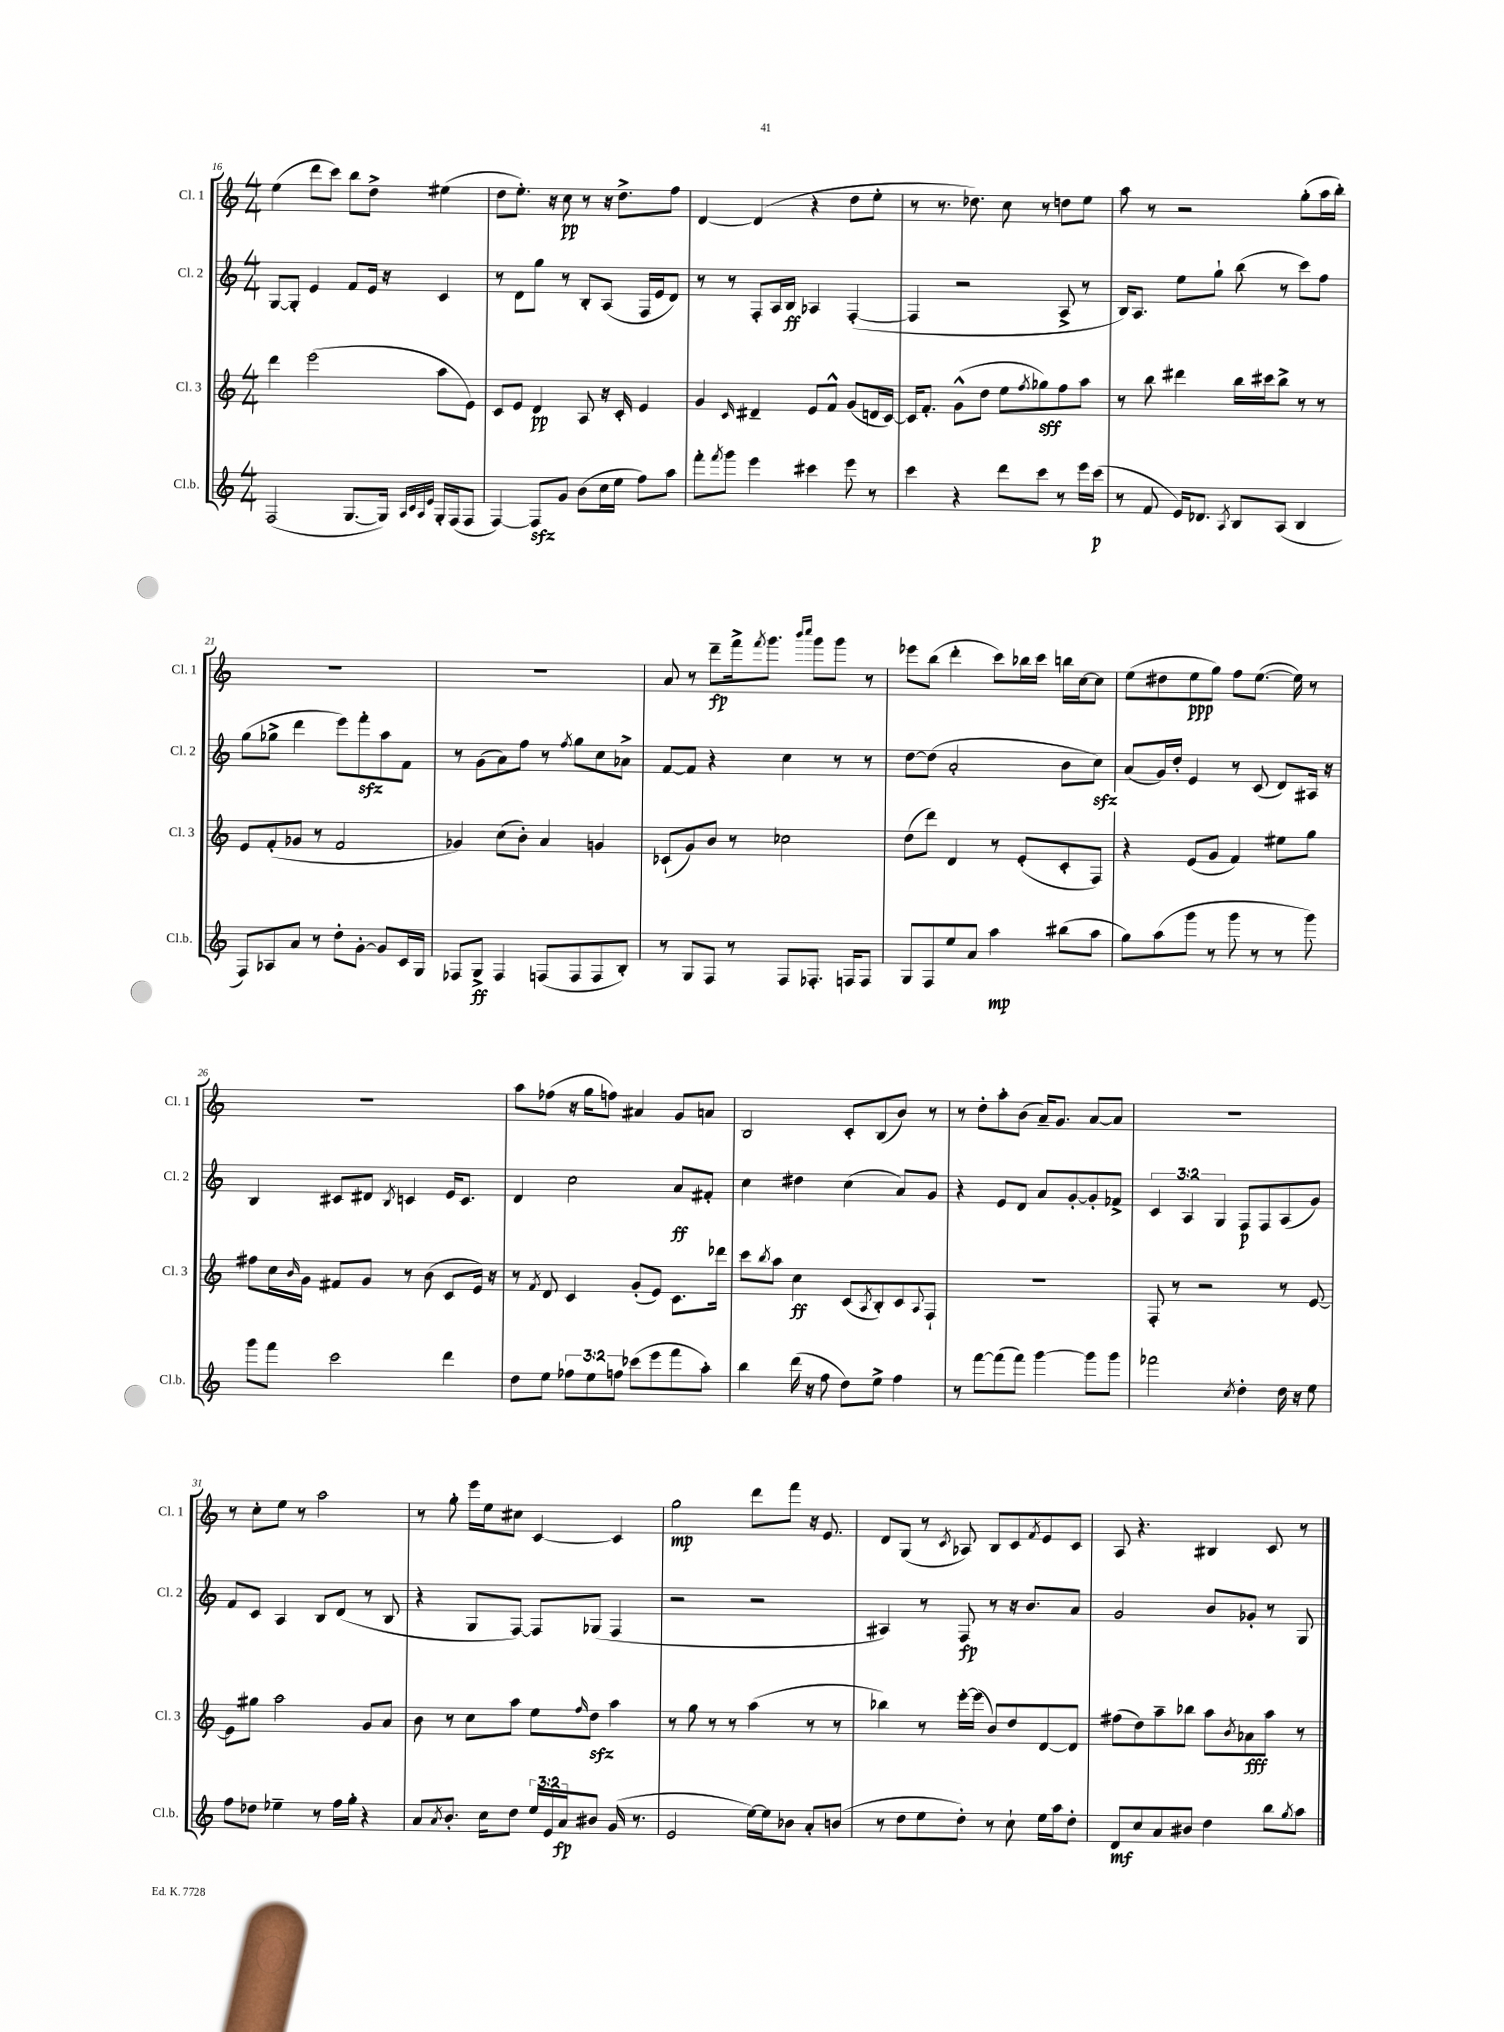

**kern	**kern	**kern	**kern
*staff4	*staff3	*staff2	*staff1
*clefG2	*clefG2	*clefG2	*clefG2
*k[]	*k[]	*k[]	*k[]
*M4/4	*M4/4	*M4/4	*M4/4
(2F	4ddd	[8G	(4ee
.	.	8G']	.
.	(2eee	4e	8ddd
.	.	.	8ccc)
[8.G	.	8f	8bb
.	.	16e	8dd^
16G])	.	16r	.
32qqA	.	.	.
32qqc	.	.	.
32qqA	.	.	.
32qqe	.	.	.
16G'	8aa	4c	(4ee#
(16F	.	.	.
8F	8e)	.	.
=	=	=	=
[4F)	8c	8r	8dd
.	8e	8d	8.ee')
8F]	4d	8gg	.
.	.	.	16r
8g	.	8r	8cc
(8b	8A	8B'	8r
16cc	16r	(8A	16r
16ee	16c'	.	8.dd^
8ff)	4e	16F	.
.	.	16e	.
8aa	.	8d)	8ff
=	=	=	=
8fff'	4g	8r	[4d
8qfff	.	.	.
8ggg	.	8r	.
.	16qqc	.	.
4eee	4d#~	8F'	(4d]
.	.	16A	.
.	.	16B	.
4ccc#	8e	4A-	4r
.	8f^^	.	.
8eee	(8g	([4F'	8dd
8r	16d	.	8ee'
.	[16c)	.	.
=	=	=	=
4ccc	16c]	4F]	8r
.	8.f'	.	.
.	.	.	8.r
4r	(8g^^	2r	.
.	.	.	8.dd-)
.	8dd	.	.
8ddd	8ee	.	8cc
.	8qff	.	.
8ccc	8gg-)	.	8r
8r	8ff	8A^	8dd
16eee	8aa	8r	8ee
(16ccc	.	.	.
=	=	=	=
8r	8r	16B)	8aa
.	.	8.A	.
8f	8bb	.	8r
16e)	4ddd#	8ee	2r
8.d-	.	.	.
.	.	8gg`	.
8qA	.	.	.
8B	16bb	(8bb	.
.	16ccc#	.	.
(8A	8bb^	8r	.
4B	8r	8ccc)	(8gg'
.	8r	8ff	16aa
.	.	.	16bb')
=	=	=	=
8F)	8e	(8gg	1r
8A-	(8f'	8gg-^	.
8a	8g-	4ddd	.
8r	8r	.	.
8dd'	2f	8eee)	.
[8g'	.	8fff'	.
8g]	.	8aa	.
16c	.	8f	.
16G	.	.	.
=	=	=	=
8F-	4g-)	8r	1r
8G^	.	(8g	.
4F-	(8cc	8a)	.
.	8b')	8ff	.
(8F	4a	8r	.
.	.	8qff	.
8F	.	8gg	.
8F	4g	8cc	.
8B')	.	8a-^	.
=	=	=	=
8r	(8c-`	[8f	8a
8G	8g)	8f]	8r
8F	8b	4r	8ddd~
8r	8r	.	16fff^
.	.	.	8qfff
.	.	.	8.ggg
8F	2cc-	4cc	.
.	.	.	16qqbbb
.	.	.	16qqcccc
8.F-'	.	.	8ggg
.	.	8r	8ggg
16F	.	.	.
8F	.	8r	8r
=	=	=	=
8G	(8dd	[8dd	8eee-
8F	8ddd)	(8dd]	(8bb
8ee	4d	2a'	4ddd'
8a	.	.	.
4aa	8r	.	8ccc)
.	(8e'	.	16bb-
.	.	.	16ccc
(8bb#	8c'	8b	16bb
.	.	.	[16cc
8aa	8F)	8cc)	8cc]
=	=	=	=
8gg)	4r	(8a	(8ee
(8aa	.	16g)	8dd#
.	.	16dd'	.
8ggg	(8e	4e	8ee
8r	8g	.	8gg)
8ggg	4f)	8r	8ff
8r	.	(8c	([8.ee
8r	8ee#	8d)	.
.	.	.	16ee])
8ggg)	8gg	16A#	8r
.	.	16r	.
=	=	=	=
8ggg	8ff#	4B	1r
8fff	16cc	.	.
.	16qqb	.	.
.	16g	.	.
2ccc	8f#	8c#	.
.	8g	8d#	.
.	.	8qB	.
.	8r	4c	.
.	(8b	.	.
4ddd	8c	16e	.
.	.	8.c	.
.	16e)	.	.
.	16r	.	.
=	=	=	=
8dd	8r	4d	8aa
.	8qf	.	.
8ee	8d	.	(8ff-
12ff-	4c	2cc	16r
.	.	.	16gg
12ee	.	.	.
.	.	.	8ff)
12ff	.	.	.
(8ccc-	(8g'	.	4a#
8eee	8e)	.	.
8fff	8.c	8a	8g
8aa')	.	8f#'	8a
.	16ddd-	.	.
=	=	=	=
4bb	8ccc	4cc	2B
.	8qbb	.	.
.	8aa	.	.
(16ddd	4cc	4dd#	.
16r	.	.	.
8ff	.	.	.
8dd)	(8c	(4cc	8c'
.	8qA	.	.
8ee^	8B')	.	(8B
4ff	8c	8a)	8b)
.	8qqA	.	.
.	8F`	8g	8r
=	=	=	=
8r	1r	4r	8r
[8fff	.	.	8dd'
(8fff]	.	8e	8aa'
8fff)	.	8d	(8b
[4ggg	.	8a	16a~)
.	.	.	8.g
.	.	[8g'	.
8ggg]	.	8g']	[8a
8ggg	.	8f-^	8a]
=	=	=	=
2fff-	8F'	6c	1r
.	8r	.	.
.	.	6A	.
.	2r	.	.
.	.	6G	.
8qcc	.	.	.
4dd'	.	8F	.
.	.	8F	.
16dd	8r	(8A	.
16r	.	.	.
8ee	[8e	8g)	.
=	=	=	=
8ff	8e]	8f	8r
8dd-	8gg#	8c	8cc'
4ee-~	2aa	4A	8ee
.	.	.	8r
8r	.	8B	2aa
16ff	.	(8d	.
16gg'	.	.	.
4r	8g	8r	.
.	8a	8B	.
=	=	=	=
8a	8b	4r	8r
8qa	.	.	.
8.b'	8r	.	8gg'
.	8cc	8G	16eee
16cc	.	.	16ee
8dd	8aa	[8F)	8cc#
24ee	8ee	8F]	[4c
24e	.	.	.
24a	.	.	.
.	16qqff	.	.
8b#	8dd	(8G-	.
(16g	4aa	4F	4c]
8.r	.	.	.
=	=	=	=
2e	8r	2r	2gg
.	8gg	.	.
.	8r	.	.
.	8r	.	.
[16ee)	(4aa	2r	8ddd
16ee]	.	.	.
8b-	.	.	8fff
8a'	8r	.	16r
.	.	.	8.e
(8b	8r	.	.
=	=	=	=
8r	4bb-)	4A#)	8d
8dd	.	.	(8G
8ee	8r	8r	8r
.	.	.	8qc
8dd')	[16eee'	8F	8A-)
.	(16eee]	.	.
8r	8b)	8r	8B
8cc`	8dd	16r	8c
.	.	8.b	.
.	.	.	8qf
16ee	[8d	.	8e
16aa	.	.	.
8dd'	8d]	8a	8c
=	=	=	=
8d	(8ff#	2g	8A
8cc	8dd)	.	4.r
8a	8aa~	.	.
8b#	8bb-	.	.
4dd	8aa	8b	4B#
.	8qb	.	.
.	8a-	8g-'	.
8bb	8aa	8r	8c
8qgg	.	.	.
8aa	8r	8G	8r
==	==	==	==
*-	*-	*-	*-
